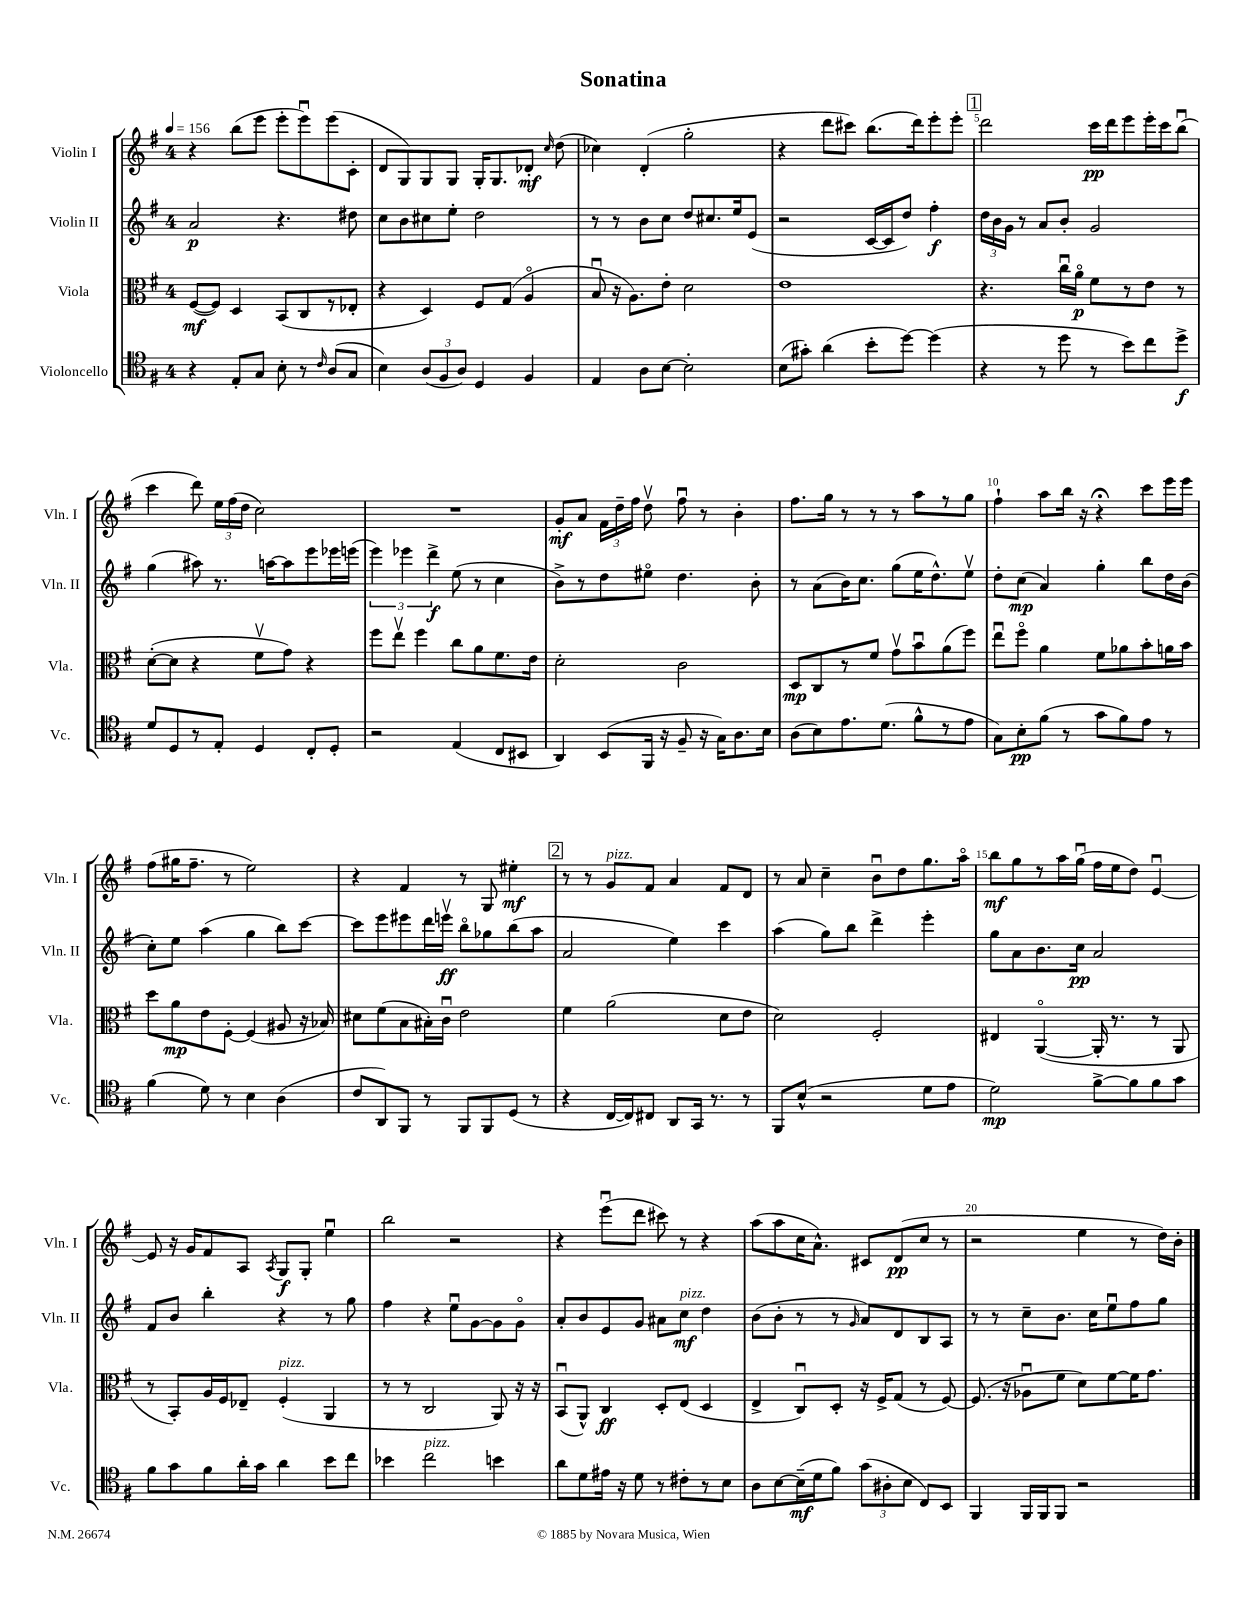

**kern	**kern	**kern	**kern
*staff4	*staff3	*staff2	*staff1
*clefC4	*clefC3	*clefG2	*clefG2
*k[f#]	*k[f#]	*k[f#]	*k[f#]
*M4/4	*M4/4	*M4/4	*M4/4
*MM156	*MM156	*MM156	*MM156
4r	([8F#	2a	4r
.	8F#])	.	.
8E'	4D	.	(8bb
8G	.	.	8eee
8B'	(8BB	4.r	8eee'
8r	8C	.	8eeeu)
16qqc	.	.	.
(8A	8r	.	(8eee
8G	8E-'	8dd#	8c'
=	=	=	=
4B)	4r	8cc	8d
.	.	8b	8G)
(12A	4D)	8cc#	8G
12F#	.	.	.
.	.	8ee'	8G
12A)	.	.	.
4D	8F#	2dd	16G'
.	.	.	8.G
.	(8G	.	.
4F#	4Ao	.	8d-'
.	.	.	16qqcc
.	.	.	(8dd
=	=	=	=
4E	8Bu	8r	4cc-)
.	16r	8r	.
.	8.A)	.	.
8A	.	8b	(4d'
[8B	8e'	8cc	.
2B']	2d	8dd	2gg'
.	.	8.cc#	.
.	.	16ee	.
.	.	(8e	.
=	=	=	=
(8B	1e	2r	4r
8g#')	.	.	.
(4a	.	.	8ddd
.	.	.	8ccc#)
8b'	.	[16c	(8.bb
.	.	16c]	.
[8dd)	.	8dd)	.
.	.	.	16ddd)
(4dd]	.	4ff#'	8eee'
.	.	.	8eee'
=	=	=	=
4r	4.r	24dd	2ddd
.	.	24b	.
.	.	24g	.
.	.	8r	.
8r	.	8a	.
8dd	16ccu	8b'	.
.	16ao	.	.
8r	8f#	2g	16ccc
.	.	.	16ddd
8b)	8r	.	8eee
8cc	8e	.	16eee'
.	.	.	16ccc
8dd^	8r	.	(8bbu
=	=	=	=
8d	([8d'	(4gg	4ccc
8D	8d]	.	.
8r	4r	8aa#)	8ddd)
8E'	.	8.r	24ee
.	.	.	(24ff#
.	.	.	24dd
4D	8f#v	.	2cc)
.	.	[16aa	.
.	8g)	8aa]	.
8C'	4r	8eee	.
8D'	.	16eee-	.
.	.	(16eee	.
=	=	=	=
2r	8ff#	6eee)	1r
.	8eev	.	.
.	.	6eee-	.
.	4ff#	.	.
.	.	6ddd^	.
(4E	8cc	(8ee	.
.	8a	8r	.
8C	8.f#	4cc	.
8BB#	.	.	.
.	16e	.	.
=	=	=	=
4AA)	2d'	8b^)	8g'
.	.	8r	8a
(8BB	.	8dd	24f#
.	.	.	24dd~
.	.	.	24ff#
16FF#	.	8ee#o	8ddv
16r	.	.	.
8F#~	2c	4.dd	8ff#u
16r	.	.	8r
16G)	.	.	.
8.A	.	.	4b'
.	.	8b'	.
16B	.	.	.
=	=	=	=
(8A	8D	8r	8.ff#
8B)	8C	(8a	.
.	.	.	16gg
8.e	8r	16b)	8r
.	.	8.cc	.
.	8f#	.	8r
(8.d	.	.	.
.	8gv	(8gg	8r
8f#^^	8bu	16ee	8aa
.	.	8.dd^^)	.
8r	(8a	.	8r
8e	8ff#)	8eev	8gg
=	=	=	=
8G)	8eeu	8dd'	4ff#`
8B'	8ff#o	(8cc	.
(8f#	4a	4a)	8aa
8r	.	.	16bb
.	.	.	16r
8g	8f#	4gg'	4r;
8f#)	8a-	.	.
8e	8b'	8bb	8ccc
8r	16a	16dd	16eee
.	16b	(16b	16eee
=	=	=	=
(4f#	8dd	8cc')	(8ff#
.	8a	8ee	16gg#
.	.	.	8.ff#~
8d)	8e	(4aa	.
8r	[8F#'	.	8r
4B	(4F#]	4gg	2ee)
(4A	8A#	8bb)	.
.	16r	[8ccc	.
.	16B-)	.	.
=	=	=	=
8c	8d#	8ccc]	4r
8AA)	(8f#	8eee	.
8FF#	8B	8eee#	4f#
8r	16B#')	16ddd	.
.	16cu	16eeev	.
8FF#	2e	8bbo	8r
8FF#	.	8gg-	8G
(8D	.	(8bb	4ee#'
8r	.	8aa	.
=	=	=	=
4r	4f#	2a	8r
.	.	.	8r
[16C	(2a	.	8g
16C])	.	.	.
8C#	.	.	8f#
8AA	.	4ee)	4a
16GG	.	.	.
8.r	.	.	.
.	8d	4ccc	8f#
8r	8e	.	8d
=	=	=	=
8FF#	2d)	(4aa	8r
(8B^^	.	.	8a
2r	.	8gg)	4cc~
.	.	8bb	.
.	2F#'	4ddd^	8bu
.	.	.	8dd
8d	.	4eee'	8.gg
8e	.	.	.
.	.	.	16aao
=	=	=	=
2d)	4E#	8gg	8bb
.	.	8a	8gg
.	([4AAo	8.b	8r
.	.	.	16aa
.	.	16cc	(16ggu
[8f#^	16AA']	2a	16ff#
.	8.r	.	16ee
8f#]	.	.	8dd)
8f#	8r	.	[4eu
8g	8AA	.	.
=	=	=	=
8f#	8r	8f#	8e]
8g	8BB')	8b	16r
.	.	.	16g
8f#	16A	4bb'	8f#
.	16F#	.	.
16a'	8E-~	.	8A
16g	.	.	.
.	.	.	8qA
4a	(4F#'	4r	8G
.	.	.	8G'
8b	4AA	8r	4eeu
8cc	.	8gg	.
=	=	=	=
4b-	8r	4ff#	2bb
.	8r	.	.
2cc	2C	4r	.
.	.	8eeu	2r
.	.	[8g	.
4b	8AA)	8g]	.
.	16r	8go	.
.	16r	.	.
=	=	=	=
8a	(8BBu	8a'	4r
8d	8AA^^)	8b	.
16e#	4C	8e	(8eeeu
16r	.	.	.
8d	.	8g	8ddd
8r	8D'	8a#	8ccc#)
8c#'	(8E	8cc	8r
8r	4D	4dd	4r
8B	.	.	.
=	=	=	=
8A	4E^	(8b	(8aa
[8B	.	8b'	8aa
(16B~]	8Cu)	8r	16cc
16d	.	.	8.a^^)
8f#)	8D'	8r	.
.	.	16qqg	.
(12g	16r	8a)	8c#
.	16F#^	.	.
12A#'	.	.	.
.	(8G	8d	(8d
12B	.	.	.
8C)	8r	8B	8cc
8BB	[8F#)	8A	8r
=	=	=	=
4FF#	(8.F#]	8r	2r
.	.	8r	.
.	16r	.	.
16FF#	8A-u	8cc~	.
16FF#	.	.	.
8FF#	8f#	8.b	.
2r	8d)	.	4ee
.	.	16cc	.
.	[8f#	8eeu	.
.	16f#]	8ff#	8r
.	8.g	.	.
.	.	8gg	16dd)
.	.	.	16b'
==	==	==	==
*-	*-	*-	*-
